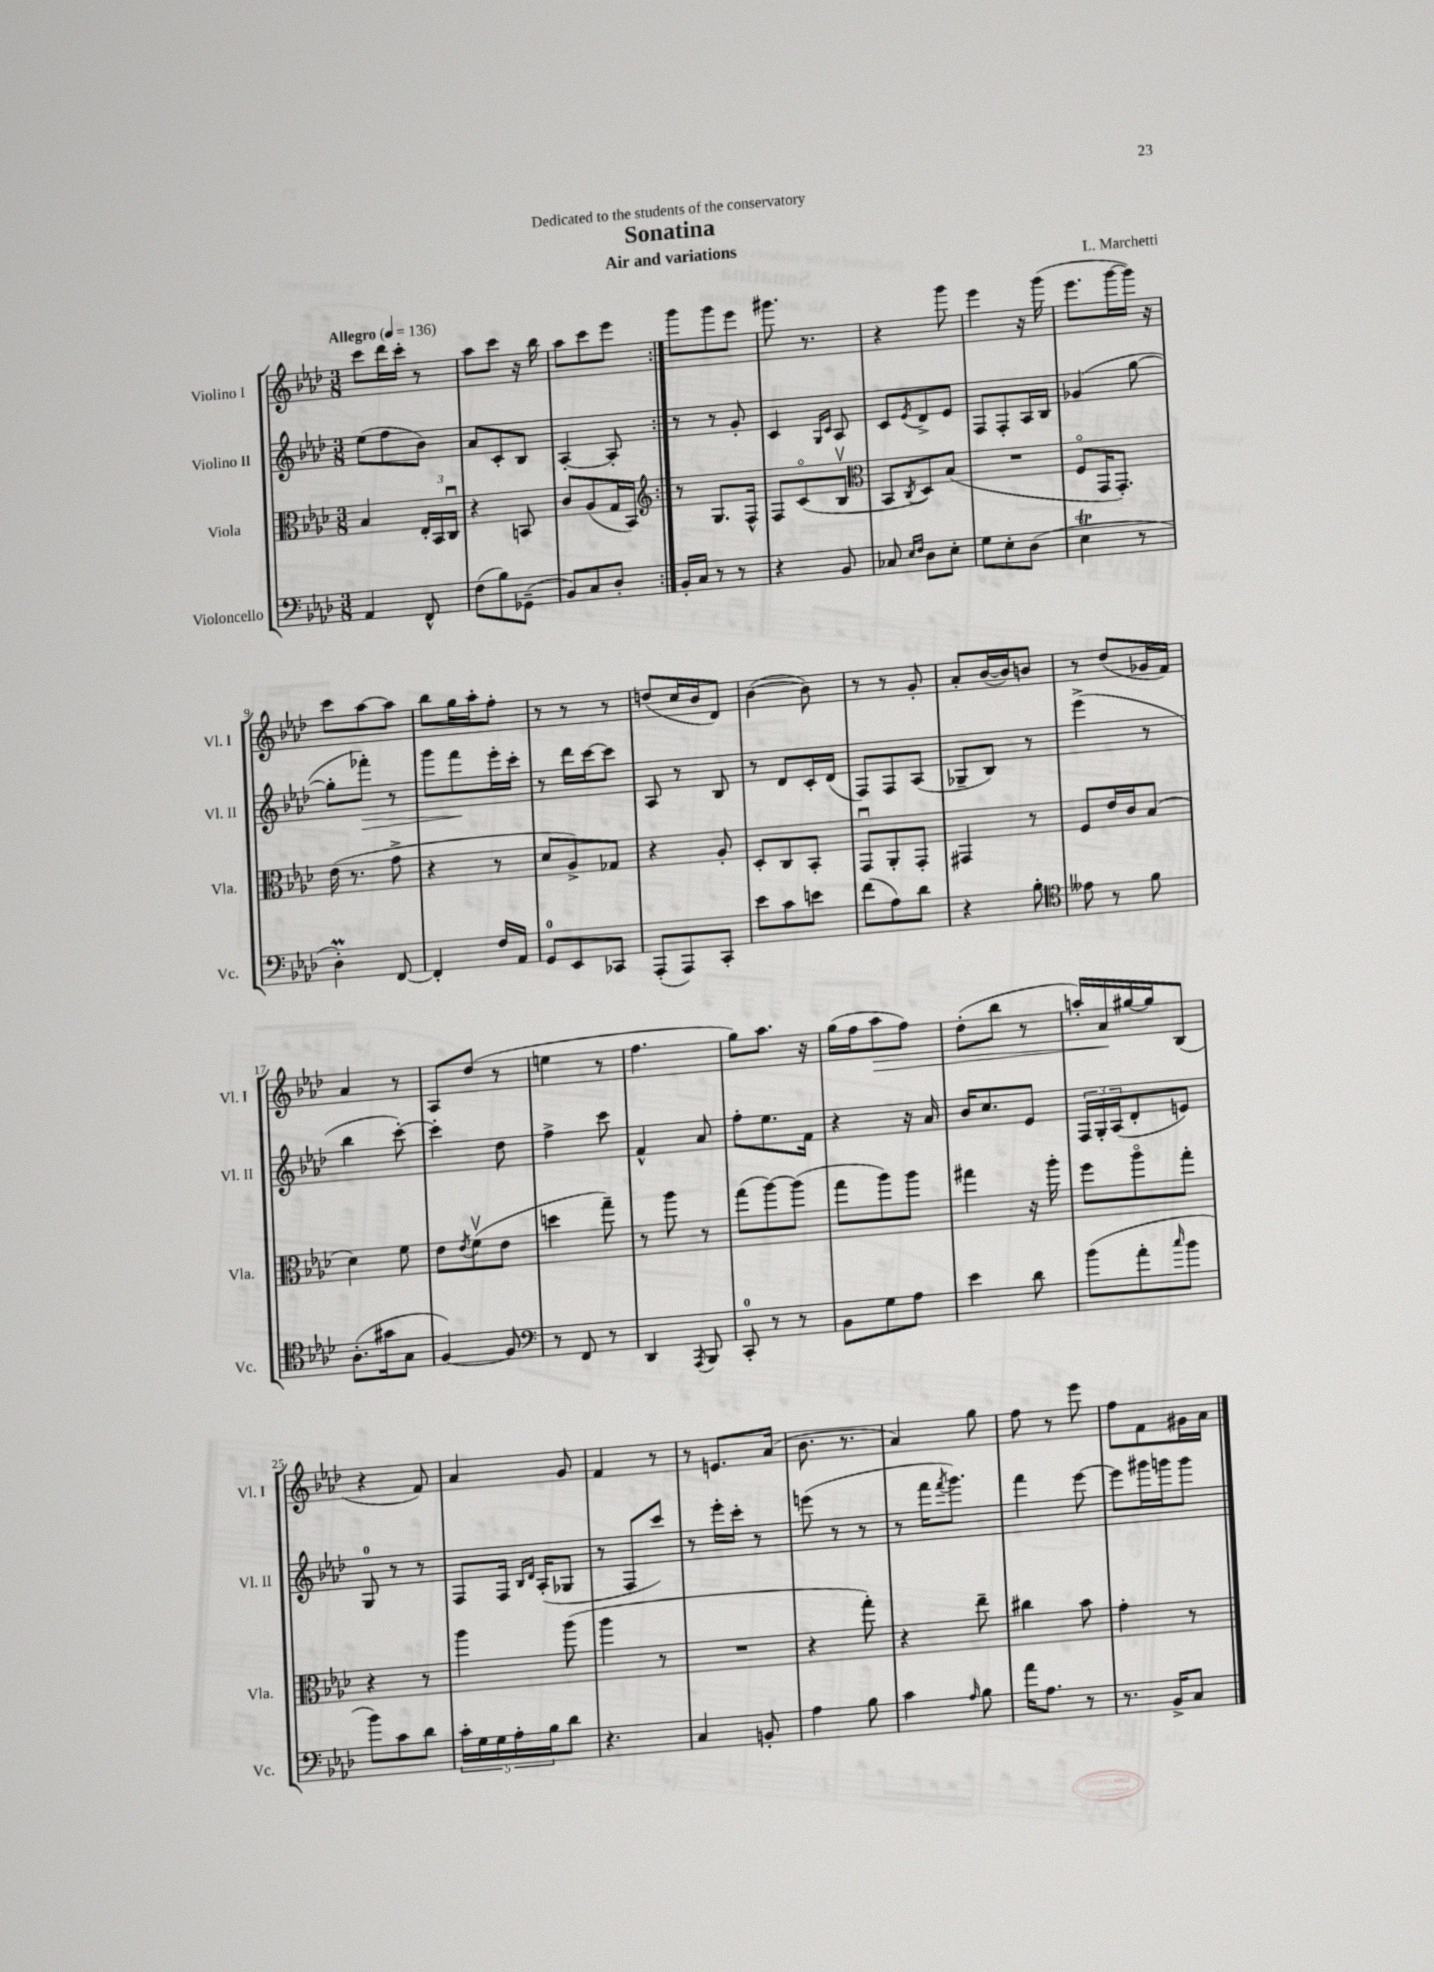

**kern	**kern	**kern	**dynam	**kern	**dynam
*part4	*part3	*part2	*part2	*part1	*part1
*staff4	*staff3	*staff2	*staff2	*staff1	*staff1
*I"Violoncello	*I"Viola	*I"Violino II	*	*I"Violino I	*
*I'Vc.	*I'Vla.	*I'Vl. II	*	*I'Vl. I	*
*clefF4	*clefC3	*clefG2	*	*clefG2	*
*k[b-e-a-d-]	*k[b-e-a-d-]	*k[b-e-a-d-]	*	*k[b-e-a-d-]	*
*M3/8	*M3/8	*M3/8	*	*M3/8	*
*MM136	*MM136	*MM136	*	*MM136	*
=1	=1	=1	=1	=1	=1
!	!	!	!	!LO:TX:a:B:t=Allegro	!
4AA-/	4B-/	(8ee-\L	.	8ccc\L	.
.	.	8ff\	.	16ddd-\L	.
.	.	.	.	16ccc'\JJ	.
8FF^^/	24E-'/LL	8b-\J)	.	8r	.
.	24BB-/	.	.	.	.
.	24Cu/JJ	.	.	.	.
=2	=2	=2	=2	=2	=2
(8F\L	4r	8a-/L	.	8aa-\L	.
8B-\)	.	8c'/	.	8ccc\J	.
(8GG-X~\J	8BBn/	8B-/J	.	16r	.
.	.	.	.	16bb-\	.
=3	=3	=3	=3	=3	=3
8BB-/L)	8c/L	[4A-'/	.	8aa-\L	.
8C/	(8A-/	.	.	8ccc\	.
8D-'/J	16G/L	8A-'/]	.	8eee-\J	.
.	16BB-/JJ)	.	.	.	.
=4:|!	=4:|!	=4:|!	=4:|!	=4:|!	=4:|!
*	*clefG2	*	*	*	*
16BB-'/LL	8r	8r	.	8ggg\L	.
16C/JJ	.	.	.	.	.
8r	8.G/L	8r	.	8ggg\	.
8r	.	8g'/	.	8eee-\J	.
.	16F^^/Jk	.	.	.	.
=5	=5	=5	=5	=5	=5
4r	8F/L	4c/	.	8.ggg#X\	.
.	(8c/	.	.	.	.
.	.	.	.	8.r	.
.	.	16qqG/LL	.	.	.
.	.	16qqc/JJ	.	.	.
8BB-/	8B-v/J	8A-/	.	.	.
=6	=6	=6	=6	=6	=6
*	*clefC3	*	*	*	*
8C-X/	8BB-/L	8c/L	.	4r	.
16qqE-/LL	.	.	.	.	.
16qqF/JJ	8qC/	8qe-/	.	.	.
8D-\L	8D-/)	8d-^/	.	.	.
8E-'\J	(8B-/J	8e-/J	.	8ggg\	.
=7	=7	=7	=7	=7	=7
8G\L	4.r	8F/L	.	4eee-\	.
8E-'\	.	8F'/	.	.	.
(8D-\J	.	16A-/L	.	16r	.
.	.	16B-/JJ	.	(16ggg\	.
=8	=8	=8	=8	=8	=8
4E-T\	8F/L	(4g-X/	.	8.eee-\L	.
.	16GG/K	.	.	.	.
.	8.GG'/J)	.	.	[16ggg\L	.
8r	.	[8gg\	.	16ggg\JJ])	.
.	.	.	.	16r	.
!!LO:LB:g=z
=9	=9	=9	=9	=9	=9
4D-M'\)	(16e-\	8gg'\L]	.	8ccc\L	.
.	8.r	.	.	.	.
!	!	!	!LO:HP:b	!	!
.	.	8fff-X'\J)	>	[8aa-\	.
[8FF/	8g^\	8r	.	8aa-\J]	.
=10	=10	=10	=10	=10	=10
4FF'/]	4r	8ggg\L	.	8bb-\L	.
.	.	8fff\	.	16gg\L	.
.	.	.	.	16aa-'\J	.
16F/LL	8r	16eee-'\L	]	8ff'\J	.
16AA-/JJ	.	16ccc'\JJ	.	.	.
=11	=11	=11	=11	=11	=11
8GG/L	8d-/L	8r	.	8r	.
8EE-/	8A-^/)	16ddd-\LL	.	8r	.
.	.	[16ccc\J	.	.	.
8CC-X/J	8G-X/J	8ccc\J]	.	8r	.
=12	=12	=12	=12	=12	=12
(8AAA-'/L	4r	8A-/	.	(8ddn/L	.
8AAA-/)	.	8r	.	16cc/L	.
.	.	.	.	16b-/J	.
8CC'/J	8A-'/	8B-/	.	8d-/J)	.
=13	=13	=13	=13	=13	=13
8e-\L	8D-'/L	8r	.	([4b-\	.
8c\	8C/	8d-/L	.	.	.
8en\J	8BB-'/J	16c'/L	.	8b-\])	.
.	.	(16d-/JJ	.	.	.
=14	=14	=14	=14	=14	=14
(8f\L	8GGu/L	8F/L)	.	8r	.
8A-\)	8AA-'/	8F/	.	8r	.
8d-\J	8GG'/J	(8A-/J	.	8g'/	.
=15	=15	=15	=15	=15	=15
4r	4GG#X/	8G-X~/L	.	8a-'/L	.
.	.	8B-/J)	.	([16b-/L	.
.	.	.	.	16b-/J])	.
8B-'\	8r	8r	.	8bn/J	.
=16	=16	=16	=16	=16	=16
*clefC4	*	*	*	*	*
8e--X\	8F/L	(4eee-^\	.	8r	.
8r	16e-/L	.	.	(8dd-/L	.
.	16c/J	.	.	.	.
8f\	(8B-/J	8r	.	16g-X/L	.
.	.	.	.	16f/JJ)	.
!!LO:LB:g=z
=17	=17	=17	=17	=17	=17
(8.A-'\L	4d-\)	4bb-\	.	4a-/	.
16g#X\k	.	.	.	.	.
8G\J	8f\	[8ccc'\)	.	8r	.
=18	=18	=18	=18	=18	=18
[4F/)	8e-\L	4ccc'\]	.	8A-/L	.
.	8qe-/	.	.	.	.
.	(8fv\	.	.	(8dd-/J	.
8F/]	8e-\J	8dd-\	.	8r	.
=19	=19	=19	=19	=19	=19
*clefF4	*	*	*	*	*
8r	4ddn\	4ff^\	.	4een\	.
8FF/	.	.	.	.	.
8r	8gg~\)	8ccc\	.	8r	.
=20	=20	=20	=20	=20	=20
4DD-/	8r	4f^^/	.	4.ff\	.
.	8aa-\	.	.	.	.
8qAAA-/	.	.	.	.	.
8BBB-/	8r	8a-/	.	.	.
=21	=21	=21	=21	=21	=21
8CC'/	(8gg\L	8ff'\L	.	8gg\L)	.
8r	[8aa-\)	8.ee-\	.	8.aa-\J	.
8r	(8aa-\J]	.	.	.	.
.	.	16f\Jk	.	16r	.
=22	=22	=22	=22	=22	=22
8BB-\L	8gg\L	4r	.	(16gg\LL	.
.	.	.	.	16ff\J	.
!	!	!	!	!	!LO:HP:b
8G\	8aa-\)	.	.	8aa-\	>
8A-\J	8aa-\J	16r	.	8ff\J)	.
.	.	16a-/	.	.	.
=23	=23	=23	=23	=23	=23
4e-\	4gg#X\	16b-/KL	.	(8dd-'\L	.
.	.	8.cc/	.	.	.
.	.	.	.	8bb-\J	.
8d-\	16r	8e-/J	.	8r	.
.	16aa-'\	.	.	.	.
=24	=24	=24	=24	=24	=24
(8b-\L	8ff\L	24F/LL	.	16aan'/LL)	.
.	.	24G'/	.	.	.
.	.	.	.	16a-/	.
.	.	(24A-/J	.	.	.
8a-'\	8aa-\	8d-'/	.	[16gg#X/	]
.	.	.	.	16gg#/J]	.
16qqcc/	.	.	.	.	.
8b-\J	8gg'\J	8en/J)	.	(8B-/J	.
!!LO:LB:g=z
=25	=25	=25	=25	=25	=25
8b-\L)	4r	8G/	.	4r	.
8c\	.	8r	.	.	.
8d-\J	8r	8r	.	8f/)	.
=26	=26	=26	=26	=26	=26
20c'\LL	4aa-\	8F/L	.	4a-/	.
20G\	.	.	.	.	.
20G\	.	.	.	.	.
.	.	16F/Jk	.	.	.
20A-'\	.	.	.	.	.
.	.	16qqB-/LL	.	.	.
.	.	16qqd-/JJ	.	.	.
.	.	(16A-'/KL	.	.	.
20B-\J	.	.	.	.	.
8d-\J	(8aa-\	8G-X/J	.	8g/	.
=27	=27	=27	=27	=27	=27
4.r	4aa-\	8r	.	4f/	.
.	.	8F/L	.	.	.
.	8r	8ccc/J)	.	8r	.
=28	=28	=28	=28	=28	=28
4C/	4.r	8r	.	8r	.
.	.	16eee-'\LL	.	8.en/L	.
.	.	16ccc'\JJ	.	.	.
8BBn'/	.	8r	.	.	.
.	.	.	.	(16a-/Jk	.
=29	=29	=29	=29	=29	=29
4A-\	4r	(8eeen\	.	8.b-\	.
.	.	8r	.	.	.
.	.	.	.	8.r	.
8B-\	8gg'\)	8r	.	.	.
=30	=30	=30	=30	=30	=30
4c\	4r	8r	.	4a-/)	.
.	.	16fff\KL	.	.	.
.	.	8qfff/	.	.	.
.	.	8.ggg\J)	.	.	.
16qqA-/	.	.	.	.	.
8B-\	8ee-~\	.	.	8gg\	.
=31	=31	=31	=31	=31	=31
16a-\KL	4cc#X\	4fff\	.	8ff\	.
8.A-\J	.	.	.	.	.
.	.	.	.	8r	.
8r	8b-\	[8eee-\	.	8eee-\	.
=32	=32	=32	=32	=32	=32
8.r	4g'\	8eee-\L]	.	8ff\L	.
.	.	16ggg#X\L	.	8f\	.
16BB-^/KL	.	16gggn\J	.	.	.
8C/J	8r	8ggg\J	.	16g#X\L	.
.	.	.	.	16a-\JJ	.
==	==	==	==	==	==
*-	*-	*-	*-	*-	*-
